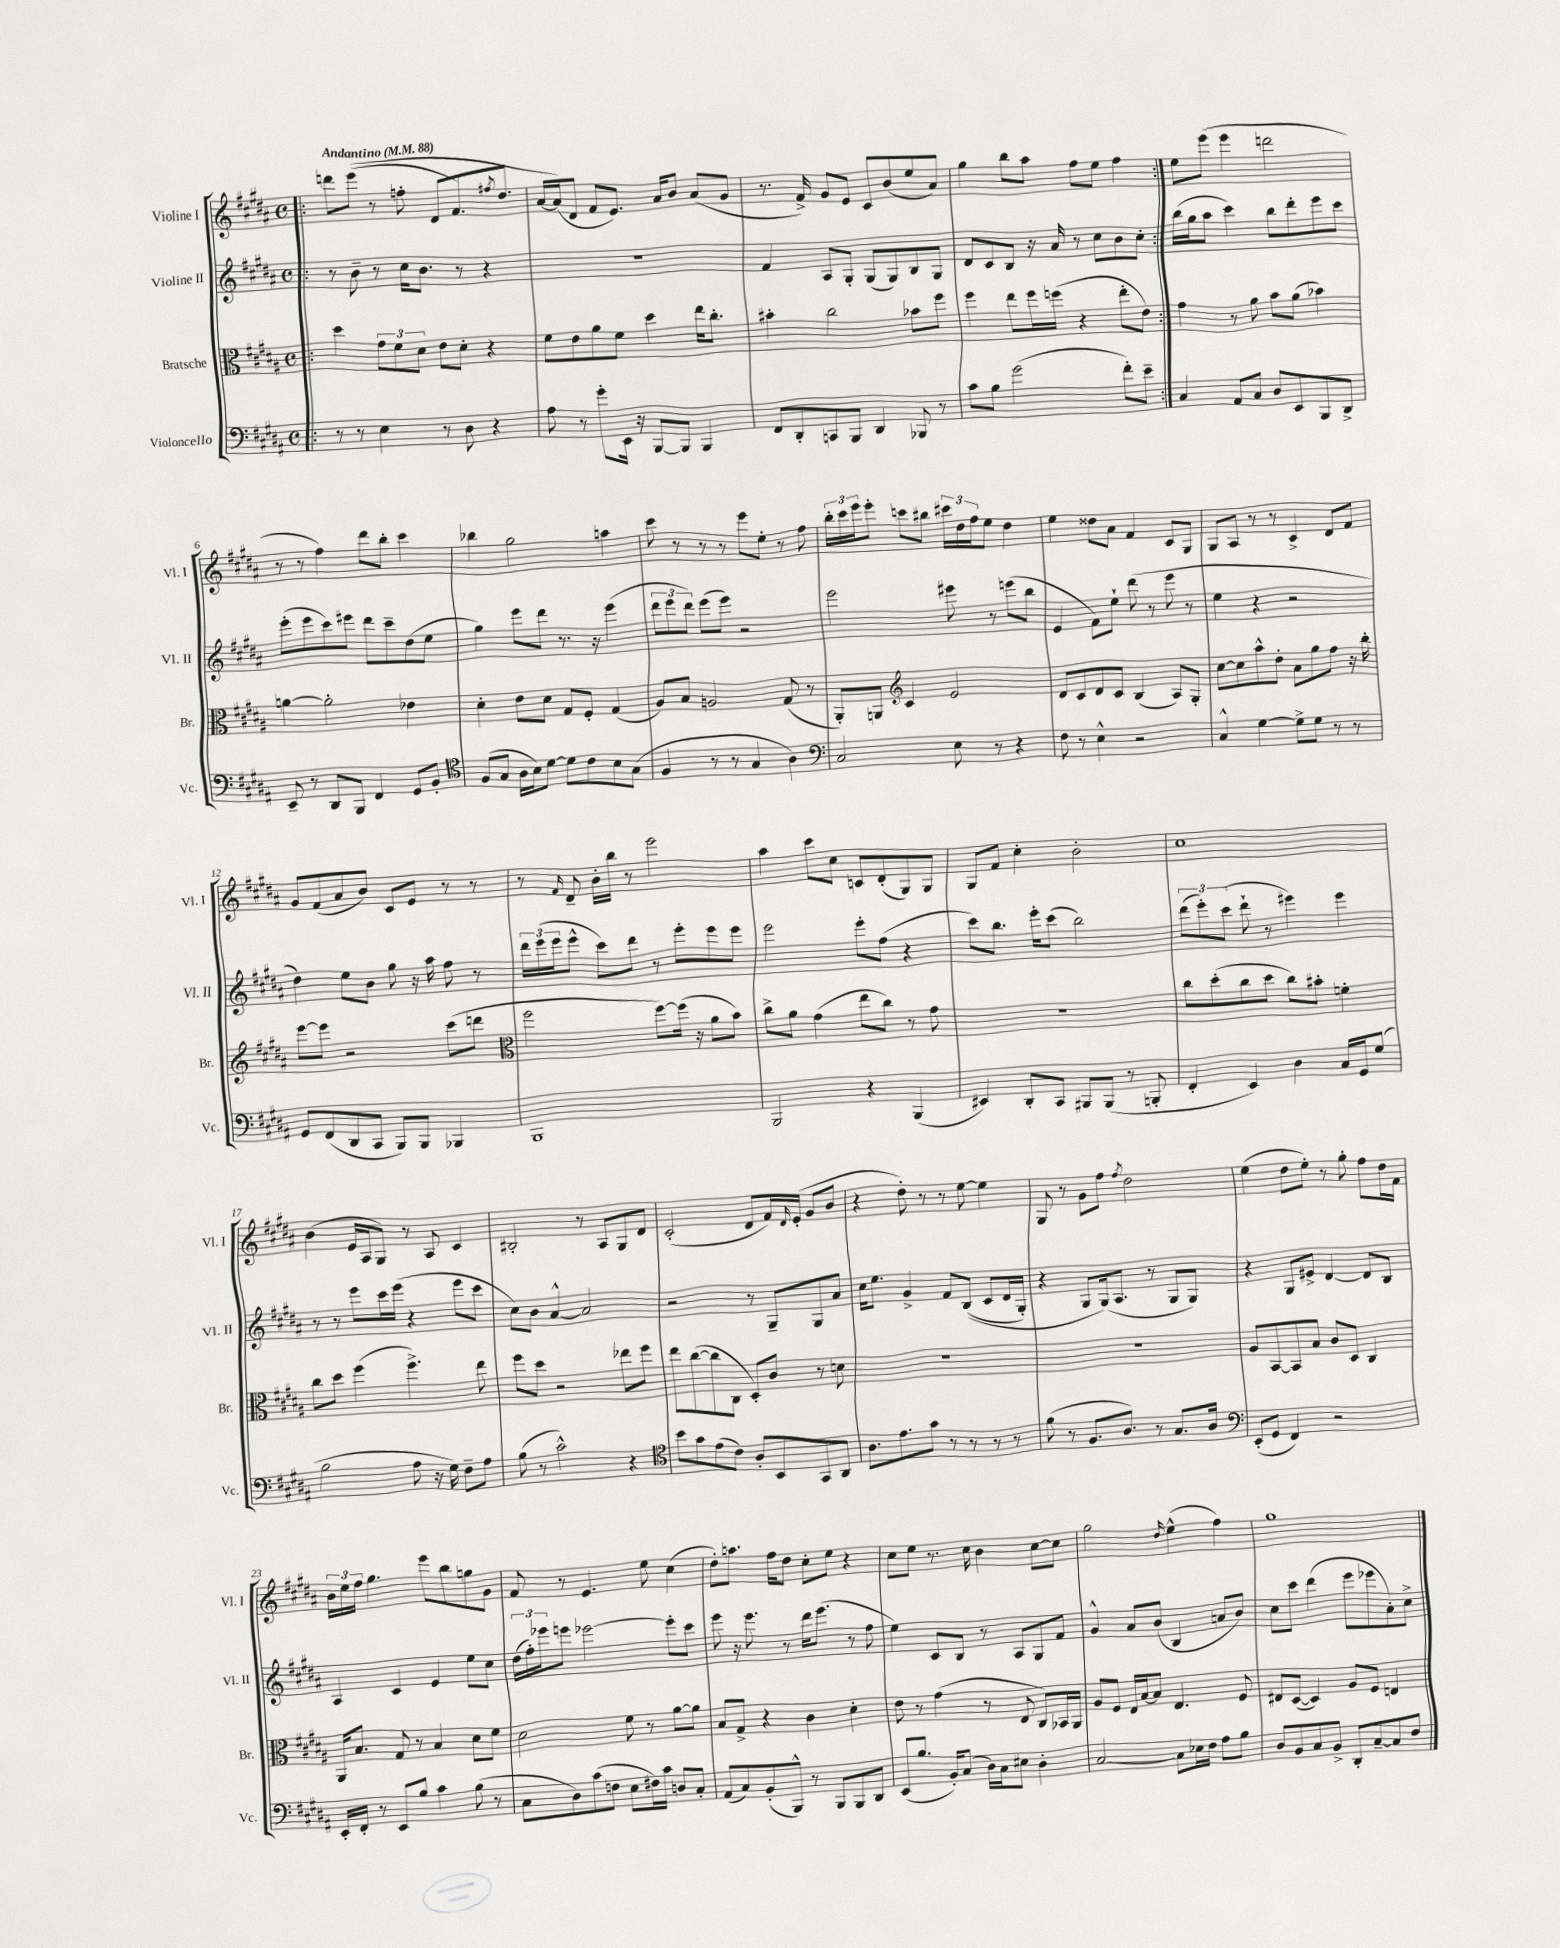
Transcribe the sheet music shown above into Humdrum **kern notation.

**kern	**kern	**kern	**kern
*staff4	*staff3	*staff2	*staff1
*clefF4	*clefC3	*clefG2	*clefG2
*k[f#c#g#d#a#]	*k[f#c#g#d#a#]	*k[f#c#g#d#a#]	*k[f#c#g#d#a#]
*M4/4	*M4/4	*M4/4	*M4/4
*met(c)	*met(c)	*met(c)	*met(c)
*MM88	*MM88	*MM88	*MM88
=!|:	=!|:	=!|:	=!|:
8r	4dd#	8r	8ddd
8r	.	8b~	&((8eee
4E	12g#	8r	8r
.	12f#	.	.
.	.	16cc#	8ff'
.	12d#	.	.
.	.	8.b	.
8r	8e	.	8d#
8D#	8d#'	8r	8.f#)
4r	4r	4r	.
.	.	.	8qff#
.	.	.	8.dd#
=	=	=	=
8A#	8f#	1r	[16a#
.	.	.	(16a#]&)
8r	8e	.	8d#
8g#'	8a#	.	8f#
16EE	8f#	.	8.e)
16r	.	.	.
[8BBB	4dd#	.	.
.	.	.	16a#
8BBB]	.	.	8b
4BBB	16ee	.	(8a#
.	8.cc#'	.	.
.	.	.	8g#
=	=	=	=
8FF#	4b#'	4f#	8.r
8DD#'	.	.	.
.	.	.	16f#^)
8CC	2cc#	8A#	8g#
8BBB	.	8G#'	8e
4DD#	.	(8G#	8c#
.	.	8G#)	(8b
8BBB-	8b-	8B	8ee
8r	8ff#	8G#	8a#)
=	=	=	=
8c#	4ff#	8d#	4gg#
8B	.	8c#	.
(2g#	8ee	8B	8bb
.	16ff#	16r	8aa#
.	(16ff	16a#	.
.	4r	8r	8ff#
.	.	8cc#	8ee
8f#')	8ee'	8b	4ff#
8e~	8e)	8cc#'	.
=:|!	=:|!	=:|!	=:|!
4C#	4g#	(16bb	8ee
.	.	16gg#	.
.	.	8aa#	(8eee
8AA#	8r	4ccc#)	4eee
8C#	8a#	.	.
8D#	8b	8bb	2ddd
8EE	(8a#	8ddd#'	.
8BBB	4b-)	8eee	.
8DD#^	.	8ccc#	.
=	=	=	=
8EE~	[4a	(8eee'	8r
8r	.	8eee	8r
8DD#	2a']	8ccc#)	4ff#)
8BBB	.	8eee#	.
4FF#	.	8ddd#	8ddd#
.	.	8ccc#~	8bb'
8GG#	4e-	(8dd#	4ccc#
8BB'	.	8ee	.
=	=	=	=
*clefC4	*	*	*
(8F#	4d#'	4gg#)	4bb-
8G#	.	.	.
16A#	8e	8eee	2gg#
16B)	.	.	.
[8d#	8d#	8ddd#	.
8d#]	8G#	8.r	.
8c#	8F#'	.	.
.	.	16r	.
8B	(4G#	(4eee	4aa
(8G#	.	.	.
=	=	=	=
4F#	8A#)	12ddd#	8ccc#
.	.	12eee	.
.	8B	.	8r
.	.	12ddd#)	.
8r	2A	(8eee	8r
8r	.	8eee)	8r
4G#	.	2r	8eee
.	.	.	8ee'
4A#)	(8G#	.	8r
.	8r	.	8ff#
=	=	=	=
*clefF4	*	*	*
2C#	8AA#')	2eee	24bb'
.	.	.	24ccc#
.	.	.	24eee
.	8AA	.	8eee'
*	*clefG2	*	*
.	4c#	.	8ccc
.	.	.	8bb#
8E	2e	8eee#	24ccc#
.	.	.	24dd#
.	.	.	24ff#
8r	.	8r	8ee
4r	.	(8eee	4dd#
.	.	8bb	.
=	=	=	=
8F#	8d#	4e	4ee
8r	8c#	.	.
4E^^	8d#	8f#)	8dd##
.	8c#	8ee`	8a#
2r	(4B	(8ddd#	4f#
.	.	8r	.
.	8A#)	8eee	8c#
.	8G#'	8r	8G#
=	=	=	=
4C#^^	[8cc#	4ee	8G#
.	8cc#]	.	8A#
[4G#	8aa#^^	4r	8r
.	8dd#'	.	8r
8G#^]	8a#	2r	4c#^
8G#	8gg#	.	.
8r	8ff#	.	8d#
8r	16r	.	8f#
.	16bb'	.	.
=	=	=	=
8GG#	[8eee	4dd#)	8g#
(8FF#	8eee]	.	(8f#
8DD#	2r	8ee	8a#
8CC#	.	8b	8b)
8BBB)	.	8gg#	8c#
8BBB	.	16r	8e
.	.	16aa#	.
4BBB-	(8ccc#	8ff#	8r
.	8ddd	8r	8r
=	=	=	=
*	*clefC3	*	*
1BBB	2ff#	24ddd#	8r
.	.	(24eee	.
.	.	24eee	.
.	.	.	16qqf#
.	.	8eee^^	8d#~
.	.	8ccc#)	16b'
.	.	.	16bb
.	.	8ddd#	8r
.	[8ff#)	8r	2eee
.	(16ff#]	8eee'	.
.	16r	.	.
.	8a#	8eee	.
.	8b)	8eee	.
=	=	=	=
2BBB	8cc#^	2eee	4aa#
.	8a#	.	.
.	(4g#	.	8ccc#
.	.	.	8cc#
4r	8ee	8eee'	8c
.	8cc#)	(8ff#	(8d#'
(4BBB	8r	4r	8G#)
.	8g#	.	8G#
=	=	=	=
4EE#)	1r	8ccc#)	8G#
.	.	8.bb	8f#
8DD#'	.	.	4cc#'
.	.	16eee'	.
8CC#	.	(8ccc#	.
8BBB#	.	2bb)	2b'
(8BBB#	.	.	.
8r	.	.	.
8BBB'	.	.	.
=	=	=	=
4FF#'	8cc#	(12ddd#	1cc#
.	.	12eee')	.
.	(8dd#'	.	.
.	.	(12ccc#	.
4EE)	8cc#	8ddd#`	.
.	8dd#	8r	.
4D#	8cc#)	4eee#)	.
.	8b#'	.	.
16C#	4f'	4eee#	.
16GG#	.	.	.
(8G#	.	.	.
=	=	=	=
2B	8cc#	8r	(4b
.	8dd#	8r	.
.	(4ff#	8eee	16e
.	.	.	16A#
.	.	16ccc#	8G#)
.	.	(16eee	.
8A#	4.ff#^)	4r	8r
16r	.	.	8A#
16G#)	.	.	.
8F#~	.	8eee	4c#
8A#	8ee	8ccc#	.
=	=	=	=
(8B	8ff#	8cc#)	2B#'
8r	8dd#	8b	.
2c#^^)	2r	[4a#^^	.
.	.	2a#]	8r
.	.	.	8A#
4r	8ee-	.	8G#
.	8ff#	.	8d#
=	=	=	=
*clefC4	*	*	*
8b	8ee	2r	(2c#'
8g#	([8cc#	.	.
(8e	8cc#]	.	.
8c#)	8C#	.	.
8A#'	8D#')	8r	8d#
8BB	8c#	8G#~	16f#)
.	.	.	16qqd#
.	.	.	(16e'
8GG#	8r	8G#	8g#
8AA#	8d	8a#	8b
=	=	=	=
8.A#	1r	16cc#	4r
.	.	8.ee	.
8.e	.	.	.
.	.	4g#^	8dd#')
8g#	.	.	8r
8r	.	8f#	8r
8r	.	&((8B	[8ee
8r	.	8c#	4ee]
8r	.	16d#	.
.	.	16G#')	.
=	=	=	=
(8f#	1r	4r	8G#
8r	.	.	8r
8.F#	.	8G#	8g#
.	.	(16G#&)	8ff#
8.A#)	.	8.A#	.
.	.	.	8qff#
.	.	.	2dd#
8r	.	8r	.
8.G#	.	8G#	.
.	.	8G#)	.
16A#	.	.	.
=	=	=	=
*clefF4	*	*	*
(8EE'	8A#	4r	(4ee
8GG#	[8BB	.	.
4FF#)	8BB]	8G#	8dd#
.	8B	8e#^	8ee')
2r	8c#	[4d#	8r
.	8D#	.	8gg#'
.	4C#	8d#]	8ff#
.	.	8B	16dd#
.	.	.	16f#
=	=	=	=
16EE'	16AA#	4A#	24b
.	.	.	24ee
16FF#'	8.B	.	.
.	.	.	24ff#
8r	.	.	4.gg#
8EE	8G#	4c#	.
8B	8r	.	.
4c#	4B	4e	8eee
.	.	.	8bb
(8B	8d#	8ee	8gg
8r	8f#	8cc#	8g#
=	=	=	=
8C#	2d#	(24dd#	8f#
.	.	24ff#')	.
.	.	24eee-	.
8D#)	.	8eee	8r
(8c#	.	[2eee-	4.e
8F	.	.	.
8E	8f#	.	.
16F#)	8r	.	8ee
16c#	.	.	.
8D	[8a#	8eee-']	(4cc#
8C#'	8a#]	8ccc#	.
=	=	=	=
(8AA#	8B	8eee	8dd#')
8C#)	8G#^	16r	8.aa
.	.	8.eee	.
(8BB'	4r	.	.
.	.	.	16ff#
8BBB^^)	.	8r	8dd#
8r	4c#	16ddd#	8cc#'
.	.	(8.eee	.
8BBB	.	.	8ee
8BBB	4d#'	8r	4r
8DD#	.	8ff#	.
=	=	=	=
(8EE	8e	4ee)	8cc#
8.B	8r	.	8ee
.	(4g#	8c#	8.r
16BB')	.	.	.
(8C#	.	8B	.
.	.	.	16cc#
16D#)	8r	8r	4b
16C#	.	.	.
8E#	8E	8A#	.
4D#'	8C#)	8G#	[8cc#
.	16BB-	8f#	8cc#]
.	16AA#	.	.
=	=	=	=
[2C#	8A#	4g#^^	2gg#
.	8F#	.	.
.	16E	8a#	.
.	[16B	.	.
.	8B]	(8b	.
.	.	.	16qqdd#
8C#]	4.E	4B	(4ee^^
16E-	.	.	.
16F#	.	.	.
8A#	.	8a	4ff#)
8B	8F#	8b)	.
=	=	=	=
8D#	8E#	8cc#	1gg#
8BB	([8D#	8ccc#	.
8C#	4D#])	(4ddd#	.
8BB^	.	.	.
8DD#'	8A#	8eee	.
[8C#~	8F#	8eee-	.
8C#]	4E	8a#')	.
8F#	.	8cc#^	.
==	==	==	==
*-	*-	*-	*-
